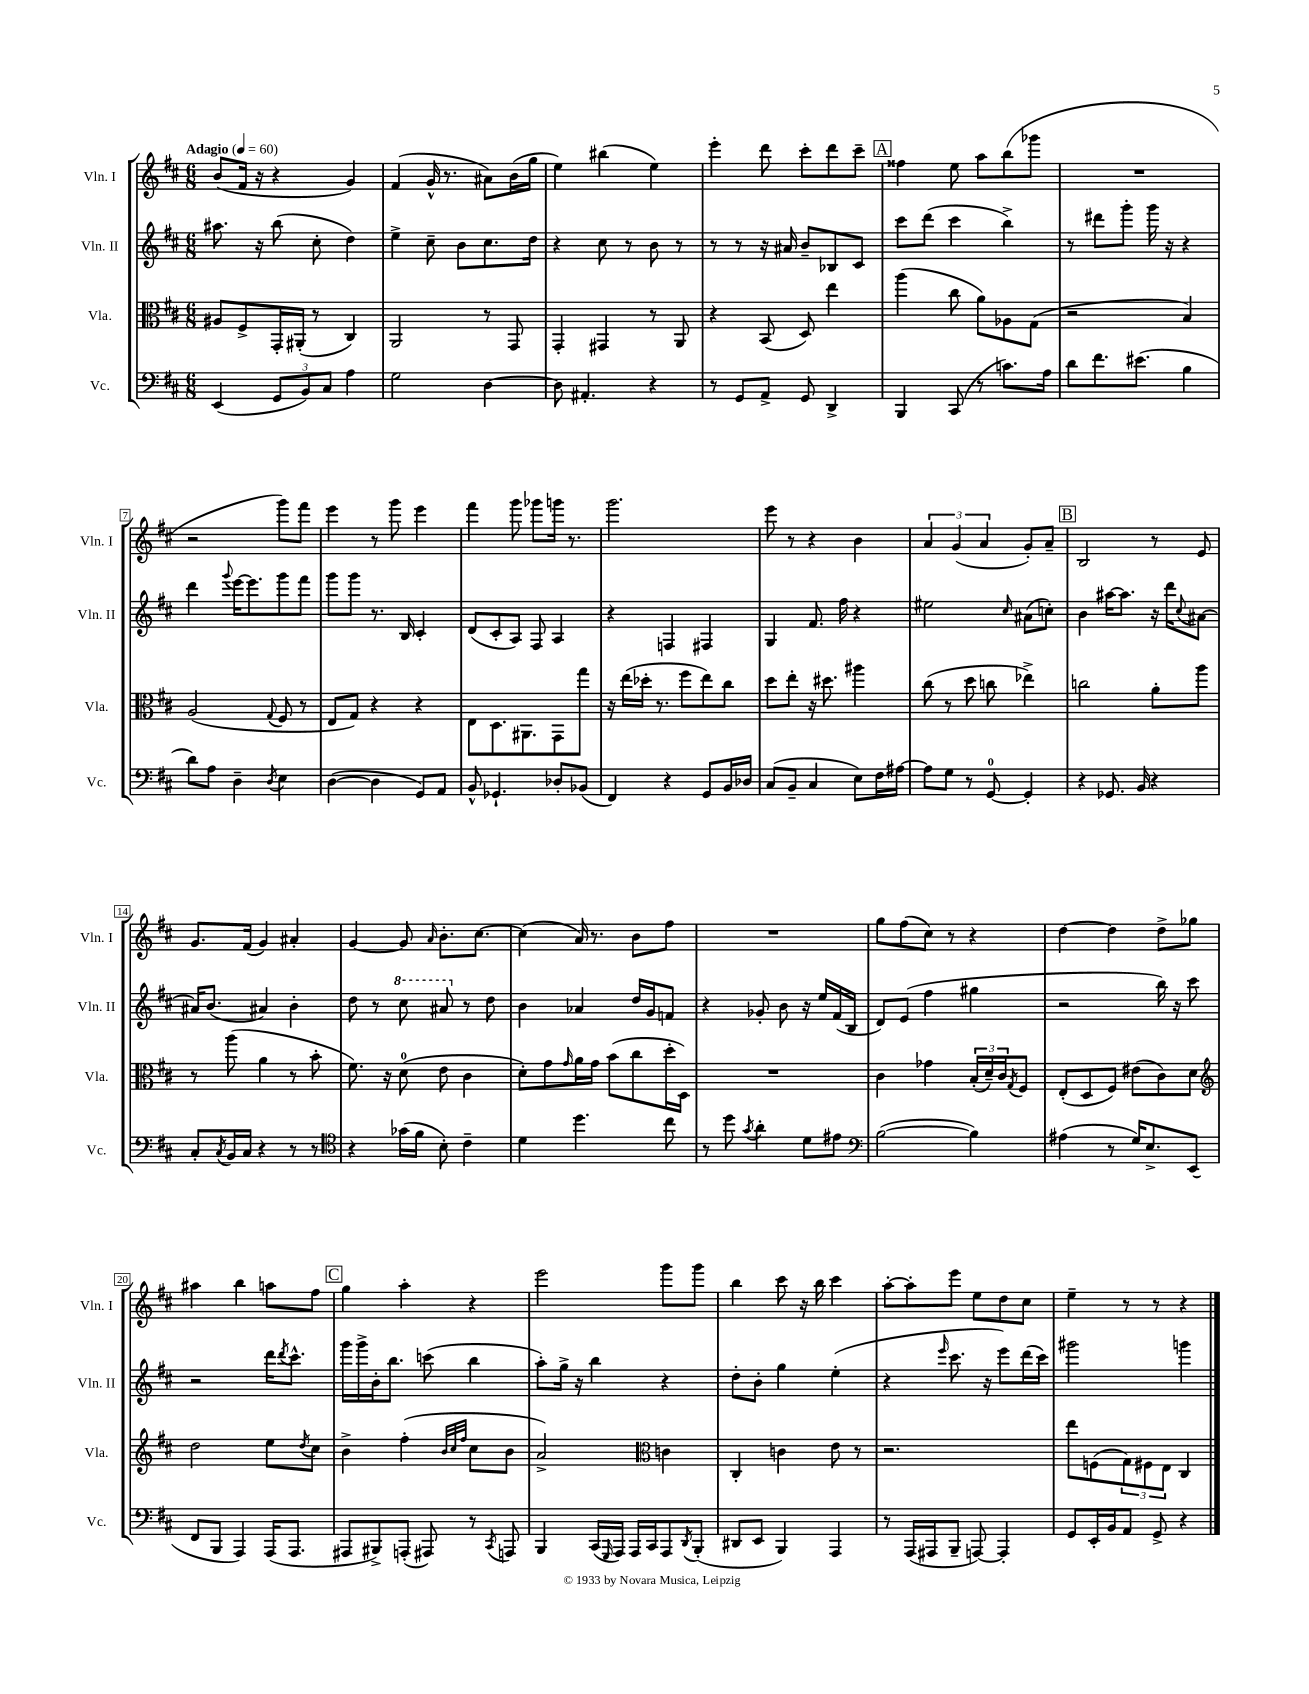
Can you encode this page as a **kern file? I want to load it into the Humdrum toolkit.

**kern	**kern	**kern	**kern
*staff4	*staff3	*staff2	*staff1
*clefF4	*clefC3	*clefG2	*clefG2
*k[f#c#]	*k[f#c#]	*k[f#c#]	*k[f#c#]
*M6/8	*M6/8	*M6/8	*M6/8
*MM60	*MM60	*MM60	*MM60
(4EE	8A#	8.aa#	(8b
.	8F#^	.	16f#
.	.	16r	16r
12GG	16GG'	(8bb	4r
.	(16AA#'	.	.
12BB)	.	.	.
.	8r	8cc#'	.
12C#	.	.	.
4A	4C#)	4dd)	4g)
=	=	=	=
2G	2AA	4ee^	(4f#
.	.	8cc#~	16g^^
.	.	.	8.r
.	.	8b	.
[4D	8r	8.cc#	8a#)
.	8GG	.	(16b
.	.	16dd	16gg
=	=	=	=
8D]	4GG'	4r	4ee)
4.AA#'	.	.	.
.	4GG#	8cc#	(4bb#
.	.	8r	.
4r	8r	8b	4ee)
.	8AA	8r	.
=	=	=	=
8r	4r	8r	4eee'
8GG	.	8r	.
8AA^	(8BB	16r	8ddd
.	.	16a#	.
8GG	8D)	8b~	8ccc#'
4DD^	4ee	8B-	8ddd
.	.	8c#	8ccc#~
=	=	=	=
4BBB	(4aa	8ccc#	4ff##
.	.	(8ddd	.
(8CC#	8cc#	4ccc#	8ee
8r	8a)	.	8aa
8.c)	8A-	4bb^)	(8bb
.	(8G	.	8ggg-
16A	.	.	.
=	=	=	=
8d	2r	8r	2.r
8.f#	.	8ddd#	.
.	.	8ggg'	.
(8.e#	.	.	.
.	.	16ggg	.
.	.	16r	.
4B	4B)	4r	.
=	=	=	=
8d)	(2A	4ddd	2r
8A	.	.	.
.	.	8qqggg	.
4D~	.	[16eee	.
.	.	8.eee]	.
8qD	8qqG	.	.
4E	8F#	8ggg	8ggg)
.	8r	8fff#	8fff#
=	=	=	=
([4D	8E	8ggg	4eee
.	8G)	8ggg	.
4D]	4r	8.r	8r
.	.	.	8ggg
.	.	16B	.
8GG)	4r	4c#'	4eee
8AA	.	.	.
=	=	=	=
8BB^^	8E	(8d	4fff#
4.GG-`	8.D	8c#'	.
.	.	8A)	8ggg
.	8.AA#	.	.
.	.	8F#	8ggg-
8D-'	8GG	4A	16ggg
.	.	.	8.r
(8BB-	8gg	.	.
=	=	=	=
4FF#)	16r	4r	2.ggg
.	(16ee	.	.
.	16dd-'	.	.
.	8.r	.	.
4r	.	4F	.
.	8ff#	.	.
8GG	8ee)	4F#	.
16BB	8cc#	.	.
16D-	.	.	.
=	=	=	=
(8C#	8dd	4G	8eee
8BB~	8ee'	.	8r
4C#	16r	8.f#	4r
.	8.dd#	.	.
.	.	16ff#	.
8E)	4aa#	4r	4b
16F#	.	.	.
[16A#	.	.	.
=	=	=	=
8A#]	(8cc#	2ee#	6a
8G	8r	.	.
.	.	.	(6g
8r	8dd	.	.
.	.	.	6a
[8GG	8cc	.	.
.	.	16qqcc#	.
4GG']	4ee-^)	(8a#	8g')
.	.	8cc')	8a~
=	=	=	=
4r	2cc	4b	2B
8.GG-	.	[16aa#	.
.	.	8.aa#]	.
16BB	.	.	.
4r	8a'	16r	8r
.	.	16ddd	.
.	.	8qqcc#	.
.	8aa	[8a#	8e
=	=	=	=
8C#'	8r	16a#]	8.g
.	.	(8.b	.
8qC#	.	.	.
16BB	(8aa	.	.
16C#	.	.	(16f#
4r	4a	4a#)	4g)
8r	8r	4b'	4a#'
8r	8b'	.	.
=	=	=	=
*clefC4	*	*	*
4r	8.f#)	8dd	[4g
.	.	8r	.
.	16r	.	.
(16g-	(8d	8ccc#	8g]
16f#	.	.	.
.	.	.	16qqa
8B')	8e	8aa#	8.b'
4c#~	4c#	8r	.
.	.	.	[8.cc#
.	.	8dd	.
=	=	=	=
4d	8d')	4b	(4cc#]
.	8g	.	.
.	16qqg	.	.
4.dd	16a	4a-	16a)
.	16g	.	8.r
.	(8b	.	.
.	8cc#	16dd	8b
.	.	16g	.
8cc#	16dd'	8f	8ff#
.	16D)	.	.
=	=	=	=
8r	2.r	4r	2.r
8dd	.	.	.
8qg	.	.	.
4a'	.	8g-'	.
.	.	8b	.
8d	.	16r	.
.	.	16ee	.
8e#	.	(16f#	.
.	.	16B	.
=	=	=	=
*clefF4	*	*	*
([2B	4c#	8d)	8gg
.	.	(8e	(8ff#
.	4g-	4ff#	8cc#)
.	.	.	8r
4B])	(24B'	4gg#	4r
.	24d~)	.	.
.	24c#	.	.
.	8qG	.	.
.	8F#	.	.
=	=	=	=
(4A#	(8E'	2r	[4dd
.	8D	.	.
8r	8F#)	.	4dd]
16G)	(8e#	.	.
8.E^	.	.	.
.	8c#)	16bb)	8dd^
.	.	16r	.
(8EE	8d	8ccc#	8gg-
=	=	=	=
*	*clefG2	*	*
8FF#	2dd	2r	4aa#
8BBB	.	.	.
4AAA)	.	.	4bb
(16AAA	8ee	16ddd	8aa
.	.	8qddd	.
8.AAA	.	8.ccc#^^	.
.	8qdd	.	.
.	8cc#	.	8ff#
=	=	=	=
8AAA#	4b^	16ggg	4gg
.	.	16ggg^	.
8BBB#^)	.	16b'	.
.	.	8.bb	.
(8AAA'	(4ff#'	.	4aa'
8AAA#)	.	(8ccc	.
.	32qqb	.	.
.	32qqcc#	.	.
.	32qqff#	.	.
8r	8cc#	4bb	4r
8qCC#	.	.	.
8AAA	8b	.	.
=	=	=	=
4BBB	2a^)	8aa')	2eee
.	.	16gg^	.
.	.	16r	.
(16CC#	.	4bb	.
16qqGGG	.	.	.
16AAA)	.	.	.
16AAA	.	.	.
16CC#	.	.	.
*	*clefC3	*	*
8AAA	4c	4r	8ggg
8qDD	.	.	.
(8BBB'	.	.	8ggg
=	=	=	=
8DD#	4C#'	8dd'	4bb
8EE	.	8b'	.
4BBB)	4c	4gg	8ccc#
.	.	.	16r
.	.	.	16bb
4AAA	8e	(4ee'	4ccc#
.	8r	.	.
=	=	=	=
8r	2.r	4r	[8aa'
(16AAA	.	.	8aa']
16AAA#	.	.	.
.	.	16qqeee	.
8BBB~	.	8.ccc#	8eee
[8AAA)	.	.	8ee
.	.	16r	.
4AAA']	.	8eee)	8dd
.	.	(16ddd	8cc#
.	.	16ccc#)	.
=	=	=	=
8GG	8ee	2ggg#	4ee~
16EE'	(8F	.	.
16BB	.	.	.
8AA	12G)	.	8r
.	12F#	.	.
8GG^	.	.	8r
.	12E	.	.
4r	4C#	4ggg	4r
==	==	==	==
*-	*-	*-	*-
